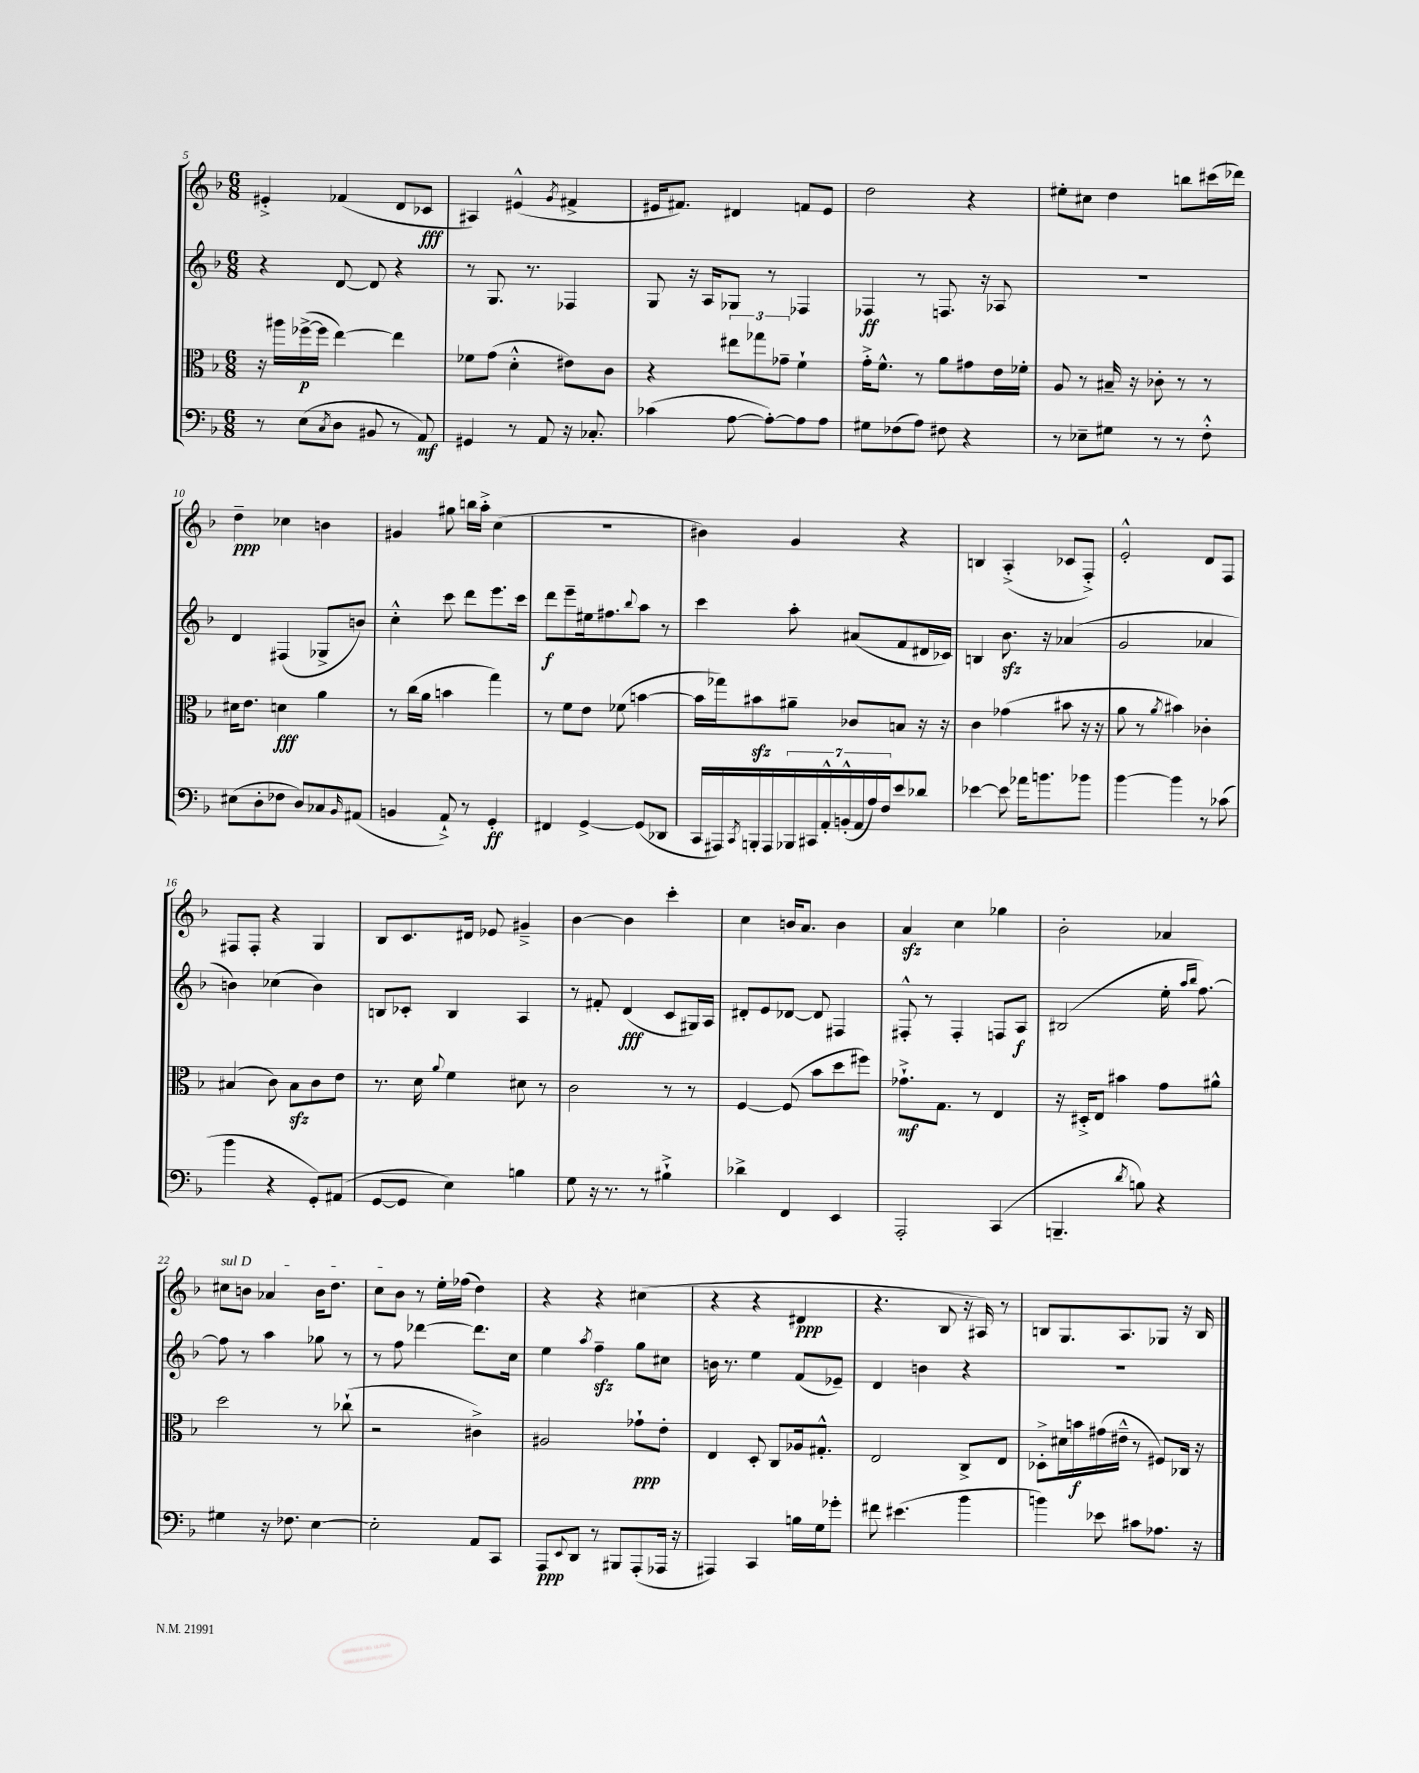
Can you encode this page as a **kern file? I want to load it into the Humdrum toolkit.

**kern	**dynam	**kern	**dynam	**kern	**dynam	**kern	**dynam
*part4	*part4	*part3	*part3	*part2	*part2	*part1	*part1
*staff4	*staff4	*staff3	*staff3	*staff2	*staff2	*staff1	*staff1
*clefF4	*	*clefC3	*	*clefG2	*	*clefG2	*
*k[b-]	*	*k[b-]	*	*k[b-]	*	*k[b-]	*
*M6/8	*	*M6/8	*	*M6/8	*	*M6/8	*
=5	=5	=5	=5	=5	=5	=5	=5
8r	.	16r	.	4r	.	4e#X'^/	.
.	.	16aa#X\LL	.	.	.	.	.
(8E\L	.	([16ff-X^\	p	.	.	.	.
.	.	16ff-\JJ]	.	.	.	.	.
8qC/	.	.	.	.	.	.	.
8D\J	.	[4ee\)	.	[8d/	.	(4f-X/	.
8BB#X/	.	.	.	8d/]	.	.	.
8r	.	4ee\]	.	4r	.	8d/L	.
8AA/)	mf	.	.	.	.	8c-X/J	fff
=6	=6	=6	=6	=6	=6	=6	=6
4GG#X/	.	8f-X\L	.	8r	.	4A#X/)	.
.	.	(8g\J	.	8.G/	.	.	.
8r	.	4d'^^\	.	.	.	(4e#X^^/	.
.	.	.	.	8.r	.	.	.
8AA/	.	.	.	.	.	.	.
.	.	.	.	.	.	8qg/	.
16r	.	8e#X\L)	.	4F-X/	.	4f#X^/	.
8.C-X'/	.	.	.	.	.	.	.
.	.	8c\J	.	.	.	.	.
=7	=7	=7	=7	=7	=7	=7	=7
(4c-X\	.	4r	.	8G/	.	16e#X/KL	.
.	.	.	.	.	.	8.f#X/J)	.
.	.	.	.	16r	.	.	.
.	.	.	.	16A/KL	.	.	.
[8A\	.	12ee#X\L	.	8G-X/J	.	4d#X/	.
.	.	12gg-X\	.	.	.	.	.
8A'\L_)	.	.	.	8r	.	.	.
.	.	12g-X~\J	.	.	.	.	.
8A\]	.	4f`\	.	4F-X/	.	8fn/L	.
8A\J	.	.	.	.	.	8e#/J	.
=8	=8	=8	=8	=8	=8	=8	=8
8G#X\L	.	16g'^\KL	.	4F-X/	ff	2dd\	.
.	.	8.f^^\J	.	.	.	.	.
(8F-X\	.	.	.	.	.	.	.
8A\J)	.	8r	.	8r	.	.	.
8F#X\	.	8a\L	.	8.Fn/	.	.	.
4r	.	8g#X\	.	.	.	4r	.
.	.	.	.	16r	.	.	.
.	.	16e\L	.	8A-X/	.	.	.
.	.	16f-X'\JJ	.	.	.	.	.
=9	=9	=9	=9	=9	=9	=9	=9
8r	.	8A/	.	2.r	.	8ee#X'\L	.
8E-X~\L	.	8r	.	.	.	8cc#X\J	.
8G#X\J	.	16B#X~/	.	.	.	4dd\	.
.	.	16r	.	.	.	.	.
8r	.	8c-X'\	.	.	.	.	.
8r	.	8r	.	.	.	8bbn\L	.
8F'^^\	.	8r	.	.	.	(16ccc#X\L	.
.	.	.	.	.	.	16ddd-X\JJ)	.
!!LO:LB:g=z
=10	=10	=10	=10	=10	=10	=10	=10
(8E#X\L	.	16d#X\KL	.	4d/	.	4dd~\	ppp
.	.	8.e\J	.	.	.	.	.
8D'\	.	.	.	.	.	.	.
8F-X\J	.	4dn\	fff	(4F#X/	.	4cc-X\	.
8D/L)	.	.	.	.	.	.	.
8C-X/	.	4a\	.	8G-X^/L	.	4bn\	.
16qqBB-/	.	.	.	.	.	.	.
(8AA#X/J	.	.	.	8bn/J)	.	.	.
=11	=11	=11	=11	=11	=11	=11	=11
4BBn/	.	8r	.	4cc'^^\	.	4g#X/	.
.	.	(16cc\LL	.	.	.	.	.
.	.	16a\JJ	.	.	.	.	.
8AA`^/)	.	4bn\	.	8ccc\	.	8gg#X\	.
8r	.	.	.	8ddd\L	.	16bbn\LL	.
.	.	.	.	.	.	16aa'^\JJ	.
4GG'/	ff	4gg\)	.	8.eee\	.	(4cc\	.
.	.	.	.	16ccc\Jk	.	.	.
=12	=12	=12	=12	=12	=12	=12	=12
4FF#X/	.	8r	.	8ddd\L	f	2.r	.
.	.	8f\L	.	8eee~\	.	.	.
[4GG^/	.	8e\J	.	16ee#X\k	.	.	.
.	.	.	.	8.ff#X\	.	.	.
.	.	(8f-X\	.	.	.	.	.
.	.	.	.	8qqbb-/	.	.	.
(8GG/L]	.	[4bn\	.	8aa\J	.	.	.
8DD-X/J	.	.	.	8r	.	.	.
=13	=13	=13	=13	=13	=13	=13	=13
16CC/LL	.	16b\LL]	.	4ccc\	.	4b#X\)	.
16AAA#X/)	.	16gg-X\J)	.	.	.	.	.
8qCC/	.	.	.	.	.	.	.
16BBBn'/	.	8b#Xzz\	.	.	.	.	.
16AAA#/	.	.	.	.	.	.	.
28BBB-X/	.	8a#X~\J	.	8aa'\	.	4g/	.
28CC#X/	.	.	.	.	.	.	.
28AA'^^/	.	.	.	.	.	.	.
(28BBn'^^/	.	.	.	.	.	.	.
.	.	8c-X/L	.	(8a#X/L	.	.	.
28AA/	.	.	.	.	.	.	.
28A/)	.	.	.	.	.	.	.
28F/J	.	.	.	.	.	.	.
8e/	.	8Bn/J	.	8f/	.	4r	.
8d-X/J	.	16r	.	16d#X/L	.	.	.
.	.	16r	.	16c-X/JJ)	.	.	.
=14	=14	=14	=14	=14	=14	=14	=14
[4e-X\	.	4c\	.	4Bn/	.	4Bn/	.
8e-\]	.	(4g-X\	.	8.b-zz\	.	(4A'^/	.
16a-X\KL	.	.	.	.	.	.	.
8.bn\	.	.	.	16r	.	.	.
.	.	8b#X\	.	(4a-X/	.	8c-X/L	.
8b-X\J	.	16r	.	.	.	8F'^/J)	.
.	.	16r	.	.	.	.	.
=15	=15	=15	=15	=15	=15	=15	=15
[4b-\	.	8a\	.	2g/	.	2e'^^/	.
.	.	8r	.	.	.	.	.
.	.	8qa/	.	.	.	.	.
4b-\]	.	4b#X\)	.	.	.	.	.
8r	.	4c-X'\	.	4a-X/	.	8d/L	.
(8c-X\	.	.	.	.	.	8F/J	.
!!LO:LB:g=z
=16	=16	=16	=16	=16	=16	=16	=16
4b-\	.	(4B#X/	.	4bn\)	.	8F#X/L	.
.	.	.	.	.	.	8F#'/J	.
4r	.	8c\)	.	(4cc-X\	.	4r	.
.	.	8B#zz\L	.	.	.	.	.
8GG'/L)	.	8c\	.	4b\)	.	4G/	.
(8AA#X/J	.	8e\J	.	.	.	.	.
=17	=17	=17	=17	=17	=17	=17	=17
[8GG/L	.	8.r	.	8Bn/L	.	8B-/L	.
8GG/J]	.	.	.	8c-X'/J	.	8.c/	.
.	.	16d\	.	.	.	.	.
.	.	8qqa/	.	.	.	.	.
4E\)	.	4f\	.	4B/	.	.	.
.	.	.	.	.	.	16d#X/Jk	.
.	.	.	.	.	.	8e-X/	.
4Bn\	.	8d#X\	.	4A/	.	4g#X~^/	.
.	.	8r	.	.	.	.	.
=18	=18	=18	=18	=18	=18	=18	=18
8G\	.	2c\	.	8r	.	[4b-\	.
16r	.	.	.	8f#X'/	.	.	.
8.r	.	.	.	.	.	.	.
.	.	.	.	(4d/	fff	4b-\]	.
8r	.	.	.	.	.	.	.
4B#X`^\	.	8r	.	8c/L	.	4ccc'\	.
.	.	8r	.	16G#X/L)	.	.	.
.	.	.	.	16A/JJ	.	.	.
=19	=19	=19	=19	=19	=19	=19	=19
4d-X^\	.	[4F/	.	8d#X'/L	.	4cc\	.
.	.	.	.	8e/	.	.	.
4FF/	.	(8F/]	.	[8d-X/J	.	16bn/KL	.
.	.	.	.	.	.	8.a/J	.
.	.	8b-\L	.	8d-/]	.	.	.
4EE/	.	8dd\	.	4F#X/	.	4b\	.
.	.	8ff#X\J)	.	.	.	.	.
=20	=20	=20	=20	=20	=20	=20	=20
2AAA'/	.	8.g-X`^\L	mf	8F#X'^^/	.	4azz/	.
.	.	.	.	8r	.	.	.
.	.	8.G\J	.	.	.	.	.
.	.	.	.	4F#'/	.	4cc\	.
.	.	8r	.	.	.	.	.
(4CC/	.	4E/	.	8Fn/L	.	4gg-X\	.
.	.	.	.	8A/J	f	.	.
=21	=21	=21	=21	=21	=21	=21	=21
4.BBBn~/	.	16r	.	(2B#X/	.	2b-'\	.
.	.	16D#X'^/KL	.	.	.	.	.
.	.	8E/J	.	.	.	.	.
.	.	4b#X\	.	.	.	.	.
8qd/	.	.	.	.	.	.	.
8Bn\)	.	.	.	.	.	.	.
4r	.	8g\L	.	16ee'\	.	4a-X/	.
.	.	.	.	16qqaa/LL	.	.	.
.	.	.	.	16qqbb-/JJ	.	.	.
.	.	.	.	[8.ff\)	.	.	.
.	.	8a#X^^\J	.	.	.	.	.
!!LO:LB:g=z
=22	=22	=22	=22	=22	=22	=22	=22
!	!	!	!	!	!	!LO:TX:a:i:t=sul D	!
4G#X\	.	2dd\	.	8ff\]	.	8cc#X\L	.
.	.	.	.	8r	.	8bn\J	.
16r	.	.	.	4aa\	.	4a-X/	.
8.F-X\	.	.	.	.	.	.	.
[4E\	.	8r	.	8gg-X\	.	16b\KL	.
.	.	.	.	.	.	8.dd\J	.
.	.	(8cc-X`\	.	8r	.	.	.
=23	=23	=23	=23	=23	=23	=23	=23
2E'\]	.	2r	.	8r	.	8cc\L	.
.	.	.	.	8ff\	.	8b-\J	.
.	.	.	.	[4ddd-X\	.	8r	.
.	.	.	.	.	.	16ee'\LL	.
.	.	.	.	.	.	(16ff-X\JJ	.
8AA/L	.	4c#X^\)	.	8.ddd-\L]	.	4dd\)	.
8CC/J	.	.	.	.	.	.	.
.	.	.	.	16cc\Jk	.	.	.
=24	=24	=24	=24	=24	=24	=24	=24
8AAA/L	ppp	2A#X/	.	4ee\	.	4r	.
8qqEE/	.	.	.	.	.	.	.
8DD/J	.	.	.	.	.	.	.
.	.	.	.	8qaa/	.	.	.
8r	.	.	.	4ffzz~\	.	4r	.
8BBB#X/L	.	.	.	.	.	.	.
(8AAA'/	.	8g-X`\L	ppp	8gg\L	.	(4cc#X\	.
16AAA-X/Jk	.	8e'\J	.	8cc#X\J	.	.	.
16r	.	.	.	.	.	.	.
=25	=25	=25	=25	=25	=25	=25	=25
4AAA#X/)	.	4E/	.	16bn\	.	4r	.
.	.	.	.	8.r	.	.	.
4CC/	.	8D'/	.	4ee\	.	4r	.
.	.	8C/L	.	.	.	.	.
16Bn\LL	.	16A-X/k	.	(8f/L	.	4d#X/	ppp
16G\J	.	8.G#X'^^/J	.	.	.	.	.
8g-X'\J	.	.	.	8e-X~/J)	.	.	.
=26	=26	=26	=26	=26	=26	=26	=26
8f#X\	.	2E/	.	4d/	.	4.r	.
(4.e#X\	.	.	.	.	.	.	.
.	.	.	.	4bn\	.	.	.
.	.	.	.	.	.	8B-/	.
4b-\	.	8C^/L	.	4r	.	16r	.
.	.	.	.	.	.	16A#X/)	.
.	.	8E/J	.	.	.	8r	.
=27	=27	=27	=27	=27	=27	=27	=27
4bn\)	.	8D-X'^\L	.	2.r	.	8Bn/L	.
.	.	16d#X\L	.	.	.	8.G/	.
.	.	16bn\	f	.	.	.	.
8e-X\	.	(16g#X\	.	.	.	.	.
.	.	16e#X~^^\JJ	.	.	.	8.A/	.
8c#X\L	.	8r	.	.	.	.	.
8.A-X\J	.	8F#X/L)	.	.	.	8G-X/J	.
.	.	16C-X/Jk	.	.	.	16r	.
16r	.	16r	.	.	.	16B/	.
==	==	==	==	==	==	==	==
*-	*-	*-	*-	*-	*-	*-	*-
